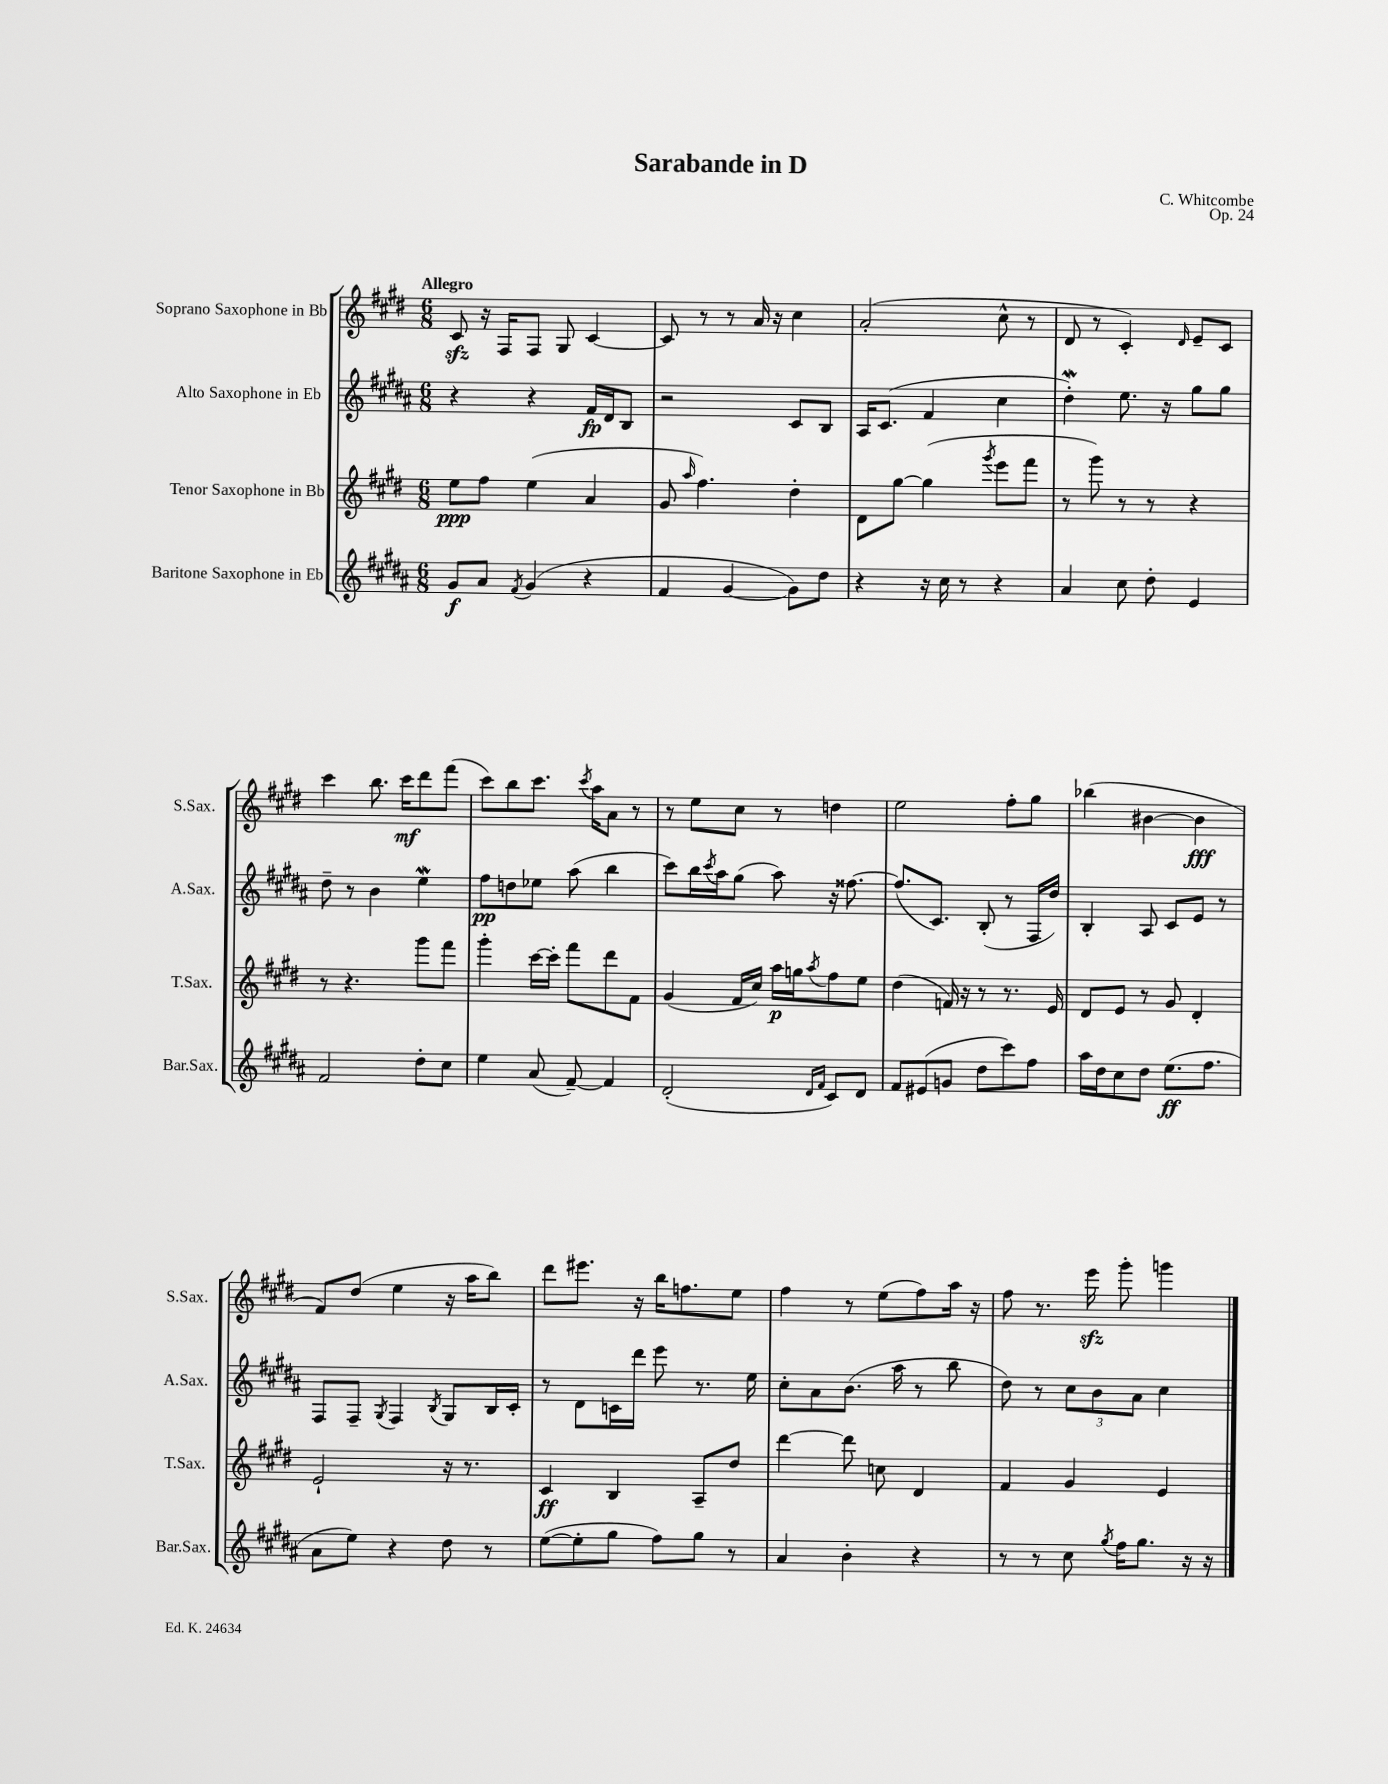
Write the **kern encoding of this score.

**kern	**kern	**kern	**kern
*staff4	*staff3	*staff2	*staff1
*clefG2	*clefG2	*clefG2	*clefG2
*k[f#c#g#d#a#]	*k[f#c#g#d#]	*k[f#c#g#d#a#]	*k[f#c#g#d#]
*M6/8	*M6/8	*M6/8	*M6/8
8g#/L	8ee\L	4r	8c#/
8a#/J	8ff#\J	.	16r
.	.	.	16F#/LK
8qf#/	.	.	.
(4g#/	(4ee\	4r	8F#/J
.	.	.	8G#/
4r	4a/	16f#/LL	[4c#/
.	.	16d#/J	.
.	.	8B/J	.
=	=	=	=
4f#/	8g#/	2r	8c#/]
.	16qqaa/	.	.
.	4.ff#\)	.	8r
[4g#/	.	.	8r
.	.	.	16a/
.	.	.	16r
8g#\]L)	4dd#'\	8c#/L	4cc#\
8dd#\J	.	8B/J	.
=	=	=	=
4r	8d#\L	16A#/LK	(2a'/
.	.	(8.c#/J	.
.	[8gg#\J	.	.
16r	(4gg#\]	4f#/	.
16cc#\	.	.	.
8r	.	.	.
.	8qggg#/	.	.
4r	8eee\L	4cc#\	8cc#^^\
.	8fff#\J	.	8r
=	=	=	=
4a#/	8r	4dd#'\)	8d#/
.	8ggg#\)	.	8r
8cc#\	8r	8.ee\	4c#'/)
8dd#'\	8r	.	.
.	.	16r	.
.	.	.	16qqd#/
4e/	4r	8gg#\L	8e~/L
.	.	8gg#\J	8c#/J
=	=	=	=
2f#/	8r	8dd#~\	4ccc#\
.	4.r	8r	.
.	.	4b\	8.bb\
.	.	.	16ccc#\LK
8dd#'\L	8ggg#\L	4ee\	8ddd#\
8cc#\J	8fff#\J	.	(8fff#\J
=	=	=	=
4ee\	4ggg#'\	8ff#\L	8ccc#\L)
.	.	8dd\	8bb\
(8a#/	[16ccc#\LL	8ee-\J	8.ccc#\J
.	16ccc#'\]JJ	.	.
[8f#~/)	8fff#\L	(8aa#\	.
.	.	.	8qccc#/
.	.	.	16aa\LK
4f#/]	8ddd#\	4bb\	8a\J
.	8f#\J	.	8r
=	=	=	=
(2d#'/	(4g#/	8ccc#\L)	8r
.	.	16bb\L	8ee\L
.	.	8qccc#/	.
.	.	16aa#\J	.
.	16f#/LL	(8gg#\J	8cc#\J
.	16cc#/JJ)	.	.
.	16aa\LL	8aa#\)	8r
.	16gg\J	.	.
16qqd#/LL	.	.	.
16qqf#/JJ	8qaa/	.	.
8c#/L)	8ff#\	16r	4dd\
.	.	[8.ff##\	.
8d#/J	8ee\J	.	.
=	=	=	=
8f#/L	(4dd#\	(8.ff##/]L	2ee\
(8e#/	.	.	.
.	.	8.c#/J)	.
8g/J	16f/)	.	.
.	16r	.	.
8dd#\L	8r	(8B'/	.
8ccc#\)	8.r	8r	8ff#'\L
8ff#\J	.	16F#/LL	8gg#\J
.	16e/	16dd#/JJ)	.
=	=	=	=
16aa#\LL	8d#/L	4B'/	(4bb-\
16dd#\J	.	.	.
8cc#\	8e/J	.	.
8dd#\J	8r	8A#/	[4b#\
(8.ee\L	8g#/	8c#/L	.
.	4d#'/	8e/J	4b#\]
8.ff#\J	.	.	.
.	.	8r	.
=	=	=	=
8a#\L	2e`/	8F#/L	8f#/L)
8ee\J)	.	8F#~/J	(8dd#/J
.	.	8qG#/	.
4r	.	4F#/	4ee\
.	.	8qB/	.
8dd#\	16r	8G#/L	16r
.	8.r	.	16aa\LK
8r	.	16B/L	8bb\J)
.	.	16c#'/JJ	.
=	=	=	=
([8ee\L	4c#/	8r	8ddd#\L
8ee'\]	.	8d#\L	8.eee#\J
8gg#\J	4B/	16c\L	.
.	.	16ddd#\JJ	16r
8ff#\L)	.	8eee\	16bb\LK
.	.	.	8.ff\
8gg#\J	8A~/L	8.r	.
8r	8dd#/J	.	8ee\J
.	.	16ee\	.
=	=	=	=
4a#/	[4ddd#\	8cc#'\L	4ff#\
.	.	8a#\	.
4b'\	8ddd#\]	(8.b\J	8r
.	8cc\	.	(8ee\L
.	.	16aa#\	.
4r	4d#/	8r	8ff#\)
.	.	8bb\	16aa\Jk
.	.	.	16r
=	=	=	=
8r	4f#/	8dd#\)	8ff#\
8r	.	8r	8.r
8cc#\	4g#/	12cc#\L	.
.	.	.	16eee\
.	.	12b\	.
8qgg#/	.	.	.
16ff#\LK	.	.	8ggg#'\
.	.	12a#\J	.
8.gg#\J	.	.	.
.	4e/	4cc#\	4ggg\
16r	.	.	.
16r	.	.	.
==	==	==	==
*-	*-	*-	*-
